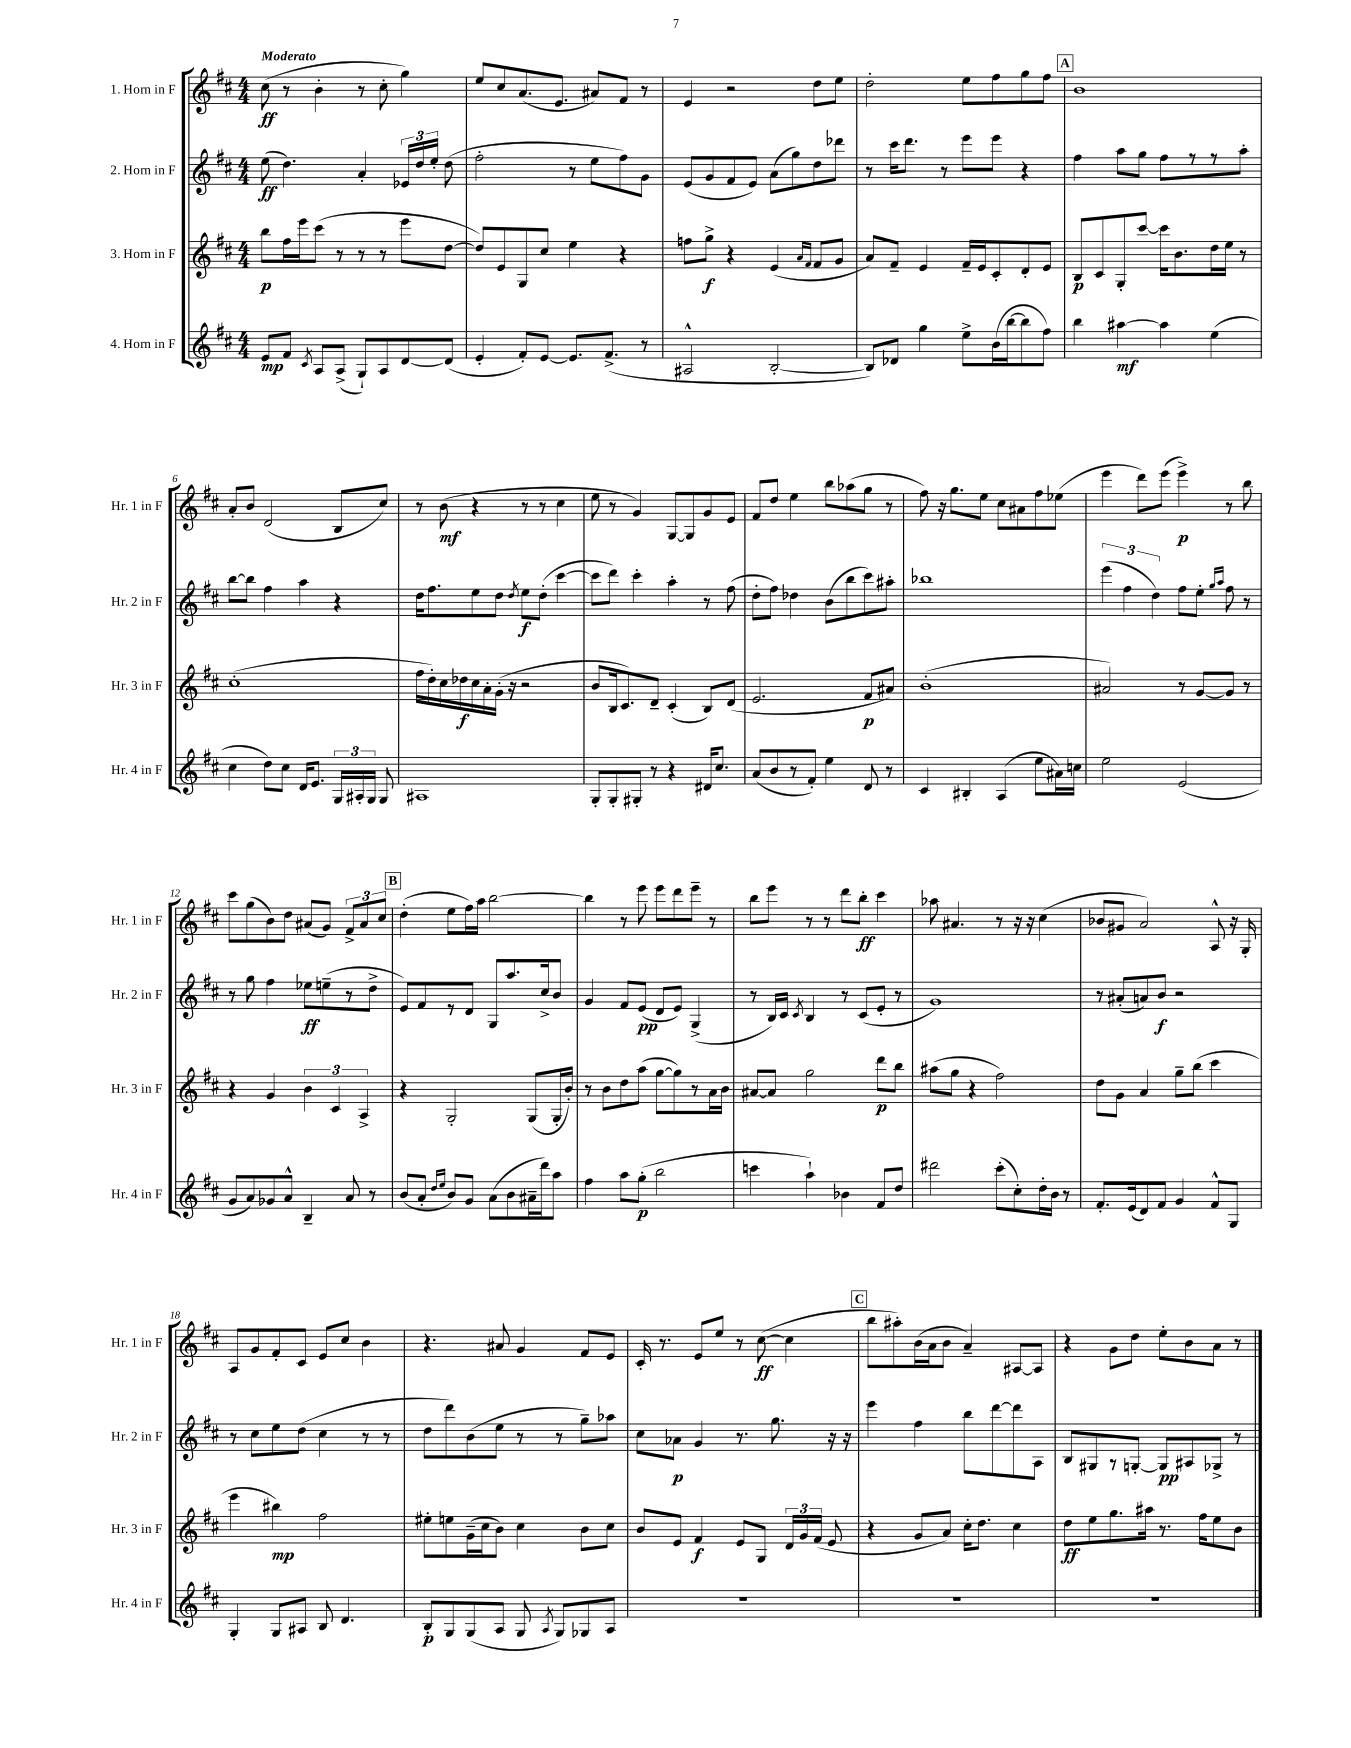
<<
\new StaffGroup <<
\new Staff = "s0" \with { instrumentName = "1. Horn in F" shortInstrumentName = "Hr. 1 in F" } {
    \clef treble \key d \major \numericTimeSignature \time 4/4 \tempo "Moderato"
    \autoBeamOff cis''8\ff( r8 b'4-. r8 cis''8-. g''4) |
    e''8[ cis''8 a'8.( e'8.] ais'8[) fis'8] r8 |
    e'4 r2 d''8[ e''8] |
    d''2-. e''8[ fis''8 g''8 fis''8] |
    \mark \markup { \box "A" } b'1 |
    a'8[-. b'8] d'2( b8[ cis''8]) |
    r8 b'8\mf( r4 r8 r8 cis''4 |
    e''8 r8 g'4) g8[~ g8 g'8 e'8] |
    fis'8[ d''8] e''4 b''8[ aes''8( g''8] r8 |
    fis''8) r16 g''8.[ e''8] cis''8[ ais'8 fis''8 ees''8]( |
    e'''4 d'''8[) e'''8]( e'''4->\p) r8 b''8 |
    cis'''8[ g''8( b'8) d''8] ais'8[( g'8]) \tuplet 3/2 { fis'8[-> ais'8 cis''8] } |
    \mark \markup { \box "B" } d''4-.( e''8[ fis''16) a''16] b''2~ |
    b''4 r8 e'''8 e'''8[ d'''8 e'''8]-- r8 |
    b''8[ e'''8] r8 r8 d'''8[ b''8]-.\ff cis'''4 |
    aes''8 ais'4. r8 r16 r16 cis''4( |
    bes'8[ gis'8] a'2) a8-^ r16 g16-. |
    a8[ g'8 fis'8-. cis'8] e'8[ cis''8] b'4 |
    r4. ais'8 g'4 fis'8[ e'8] |
    cis'16-. r8. e'8[ e''8] r8 cis''8~\ff( cis''4 |
    \mark \markup { \box "C" } b''8[ ais''8-.) b'16( a'16 b'8] a'4--) ais8[~ ais8] |
    r4 g'8[ d''8] e''8[-. b'8 a'8] r8 \bar "|." |
}
\new Staff = "s1" \with { instrumentName = "2. Horn in F" shortInstrumentName = "Hr. 2 in F" } {
    \clef treble \key d \major \numericTimeSignature \time 4/4
    \autoBeamOff e''8\ff( d''4.) a'4-. \tuplet 3/2 { ees'16[ d''16 e''16]-. } d''8( |
    fis''2-. r8 e''8[ fis''8) g'8] |
    e'8[( g'8 fis'8 e'8]) a'8[( g''8) d''8 des'''8] |
    r8 cis'''16[ d'''8.] r8 e'''8[ e'''8] r4 |
    \mark \markup { \box "A" } fis''4 a''8[ g''8] fis''8[ r8 r8 a''8]-. |
    b''8[~ b''8] fis''4 a''4 r4 |
    d''16[ fis''8. e''8 d''8] \acciaccatura { d''8 } e''8[\f d''8]-.( cis'''4~ |
    cis'''8[ d'''8]) cis'''4-. a''4-. r8 fis''8( |
    d''8[-. fis''8]) des''4 b'8[( b''8 cis'''8) ais''8]-. |
    bes''1 |
    \tuplet 3/2 { e'''4( fis''4 d''4) } fis''8[ e''8]-. \grace { g''16[ a''16] } fis''8 r8 |
    r8 g''8 fis''4 ees''8[\ff e''8--( r8 d''8]-> |
    \mark \markup { \box "B" } e'8[) fis'8 r8 d'8] g8[ a''8. cis''16-> b'8] |
    g'4 fis'8[ e'8]\pp( d'8[ e'8]) g4->( |
    r8 b16[) cis'16] \acciaccatura { cis'8 } b4 r8 cis'8[( e'8]-. r8 |
    g'1) |
    r8 ais'8[-.( a'8) b'8]\f r2 |
    r8 cis''8[ e''8 d''8]( cis''4 r8 r8 |
    d''8[ d'''8) b'8( e''8] r8 r8 g''8[--) aes''8] |
    cis''8[ aes'8]\p g'4 r8. g''8. r16 r16 |
    \mark \markup { \box "C" } e'''4 fis''4 b''8[ d'''8~ d'''8 a8] |
    b8[ gis8 r8 g8]~-. g8[\pp ais8 ges8]-> r8 \bar "|." |
}
\new Staff = "s2" \with { instrumentName = "3. Horn in F" shortInstrumentName = "Hr. 3 in F" } {
    \clef treble \key d \major \numericTimeSignature \time 4/4
    \autoBeamOff b''8[\p fis''16 e'''16 cis'''8]( r8 r8 r8 e'''8[ d''8]~ |
    d''8[) e'8 g8 cis''8] e''4 r4 |
    f''8[ g''8]->\f r4 e'4( \grace { a'16[ fis'16] } fis'8[ g'8] |
    a'8[) fis'8]-- e'4 fis'16[-- e'16 cis'8-. d'8-. e'8] |
    \mark \markup { \box "A" } b8[\p cis'8 g8-. cis'''8]~ cis'''16[ b'8. d''16 e''16] r8 |
    cis''1-.( |
    fis''16[ d''16-.) cis''16 des''16\f cis''16 a'16-. g'16]-.( r16 r2 |
    b'8[ b16 cis'8.) d'8]-- cis'4-.( b8[) d'8]( |
    e'2. fis'8[\p ais'8]) |
    b'1-.( |
    ais'2) r8 g'8[~ g'8] r8 |
    r4 g'4 \tuplet 3/2 { b'4 cis'4 a4-> } |
    \mark \markup { \box "B" } r4 g2-. g8[( g16-. b'16]-.) |
    r8 b'8[ d''8 a''8]( g''8[~ g''8) r8 a'16 b'16] |
    ais'8[~ ais'8] g''2 d'''8[\p b''8] |
    ais''8[( g''8] r4 fis''2) |
    d''8[ g'8] a'4 g''8[-- b''8]( cis'''4 |
    e'''4 bis''4\mp) fis''2 |
    eis''8[-. e''8 g'16--( cis''16 b'8]) cis''4 b'8[ cis''8] |
    b'8[ e'8] fis'4\f e'8[ g8] \tuplet 3/2 { d'16[ g'16 fis'16]( } e'8 |
    \mark \markup { \box "C" } r4 g'8[ a'8]) cis''16[-. d''8.] cis''4 |
    d''8[\ff e''8 g''8. ais''16] r8. fis''16[ e''8 b'8] \bar "|." |
}
\new Staff = "s3" \with { instrumentName = "4. Horn in F" shortInstrumentName = "Hr. 4 in F" } {
    \clef treble \key d \major \numericTimeSignature \time 4/4
    \autoBeamOff e'8[\mp fis'8] \acciaccatura { cis'8 } a8[ a8]->( g8[-!) a8 d'8~ d'8]( |
    e'4-. fis'8[-.) e'8]~ e'8.[ fis'8.]->( r8 |
    ais2-^ b2~-. |
    b8[) des'8] g''4 e''8[-> b'16( b''16~ b''8 fis''8]) |
    \mark \markup { \box "A" } b''4 ais''4~\mf ais''4 e''4( |
    cis''4 d''8[) cis''8] d'16[ e'8.] \tuplet 3/2 { g16[ ais16-. g16] } g8 |
    ais1 |
    g8[-. g8-. gis8]-. r8 r4 dis'16[ cis''8.] |
    a'8[( b'8 r8 fis'8]-.) e''4 d'8 r8 |
    cis'4 bis4-. a4( e''8[ ais'16) c''16] |
    e''2 e'2( |
    g'8[ a'8) ges'8 a'8]-^ b4-- a'8 r8 |
    \mark \markup { \box "B" } b'8[( a'8]-. \grace { d''16[ e''16] } b'8[) g'8] a'8[( b'8 ais'16-- d'''16) a''8] |
    fis''4 a''8[ g''8]-.\p( b''2 |
    c'''4 a''4-!) bes'4 fis'8[ d''8] |
    dis'''2 cis'''8[-.( cis''8-.) d''16-. b'16] r8 |
    fis'8.[-. e'16( d'8) fis'8] g'4 fis'8[-^ g8] |
    g4-. g8[ ais8] b8 d'4. |
    b8[-.\p g8 g8( a8] g8 \acciaccatura { a8 } g8[) ges8 a8] |
    R1 |
    \mark \markup { \box "C" } R1 |
    R1 \bar "|." |
}
>>
>>
